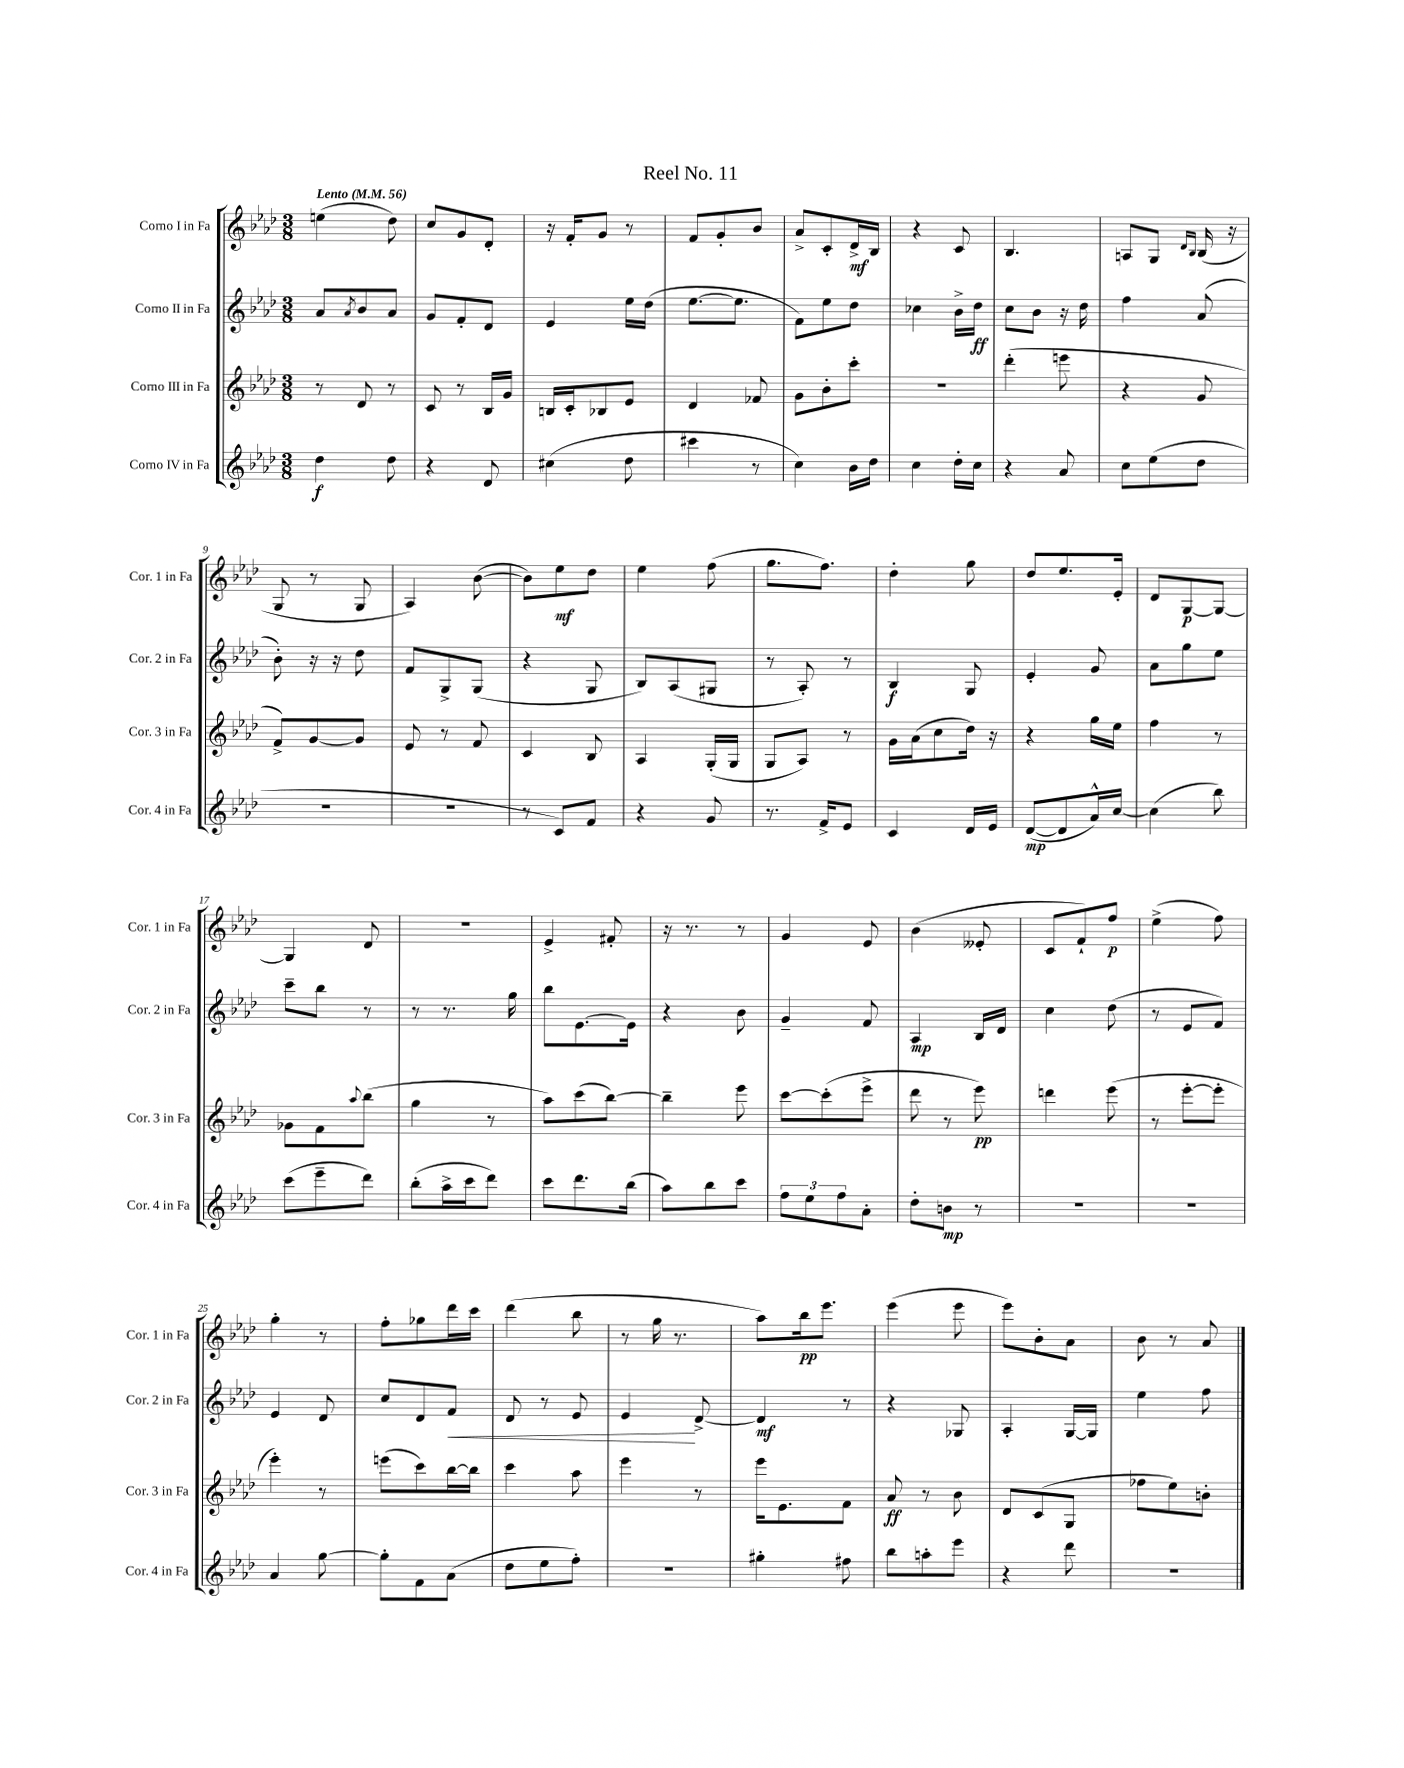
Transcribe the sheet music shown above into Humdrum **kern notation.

**kern	**dynam	**kern	**dynam	**kern	**dynam	**kern	**dynam
*part4	*part4	*part3	*part3	*part2	*part2	*part1	*part1
*staff4	*staff4	*staff3	*staff3	*staff2	*staff2	*staff1	*staff1
*I"Corno IV in Fa	*	*I"Corno III in Fa	*	*I"Corno II in Fa	*	*I"Corno I in Fa	*
*I'Cor. 4 in Fa	*	*I'Cor. 3 in Fa	*	*I'Cor. 2 in Fa	*	*I'Cor. 1 in Fa	*
*clefG2	*	*clefG2	*	*clefG2	*	*clefG2	*
*k[b-e-a-d-]	*	*k[b-e-a-d-]	*	*k[b-e-a-d-]	*	*k[b-e-a-d-]	*
*M3/8	*	*M3/8	*	*M3/8	*	*M3/8	*
*MM56	*	*MM56	*	*MM56	*	*MM56	*
=1	=1	=1	=1	=1	=1	=1	=1
!	!	!	!	!	!	!LO:TX:a:B:t=Lento	!
4dd-\	f	8r	.	8a-/L	.	(4een\	.
.	.	.	.	8qa-/	.	.	.
.	.	8d-/	.	8b-/	.	.	.
8dd-\	.	8r	.	8a-/J	.	8dd-\)	.
=2	=2	=2	=2	=2	=2	=2	=2
4r	.	8c/	.	8g/L	.	8cc/L	.
.	.	8r	.	8f'/	.	8g/	.
8d-/	.	16B-/LL	.	8d-/J	.	8d-'/J	.
.	.	16g/JJ	.	.	.	.	.
=3	=3	=3	=3	=3	=3	=3	=3
(4cc#X\	.	16Bn/LL	.	4e-/	.	16r	.
.	.	16c'/J	.	.	.	16f'/KL	.
.	.	8B-X/	.	.	.	8g/J	.
8dd-\	.	8e-/J	.	16ee-\LL	.	8r	.
.	.	.	.	(16dd-\JJ	.	.	.
=4	=4	=4	=4	=4	=4	=4	=4
4ccc#X\	.	4d-/	.	[8.ee-\L	.	8f/L	.
.	.	.	.	.	.	8g'/	.
.	.	.	.	8.ee-\J]	.	.	.
8r	.	8f-X/	.	.	.	8b-/J	.
=5	=5	=5	=5	=5	=5	=5	=5
4cc\)	.	8g\L	.	8f\L)	.	8a-^/L	.
.	.	8b-'\	.	8ee-\	.	8c'/	.
16b-\LL	.	8ccc'\J	.	8dd-\J	.	16d-^/L	mf
16dd-\JJ	.	.	.	.	.	16B-/JJ	.
=6	=6	=6	=6	=6	=6	=6	=6
4cc\	.	4.r	.	4cc-X\	.	4r	.
16dd-'\LL	.	.	.	16b-^\LL	.	8c/	.
16cc\JJ	.	.	.	16dd-\JJ	ff	.	.
=7	=7	=7	=7	=7	=7	=7	=7
4r	.	(4ddd-'\	.	8cc\L	.	4.B-/	.
.	.	.	.	8b-\J	.	.	.
8a-/	.	8eeen\	.	16r	.	.	.
.	.	.	.	16dd-\	.	.	.
=8	=8	=8	=8	=8	=8	=8	=8
8cc\L	.	4r	.	4ff\	.	8An/L	.
(8ee-\	.	.	.	.	.	8G/J	.
.	.	.	.	.	.	16qqd-/LL	.
.	.	.	.	.	.	16qqB-/JJ	.
8dd-\J	.	8g/	.	(8a-/	.	(16B-/	.
.	.	.	.	.	.	16r	.
!!LO:LB:g=z
=9	=9	=9	=9	=9	=9	=9	=9
4.r	.	8f^/L)	.	8b-'\)	.	8G/	.
.	.	[8g/	.	16r	.	8r	.
.	.	.	.	16r	.	.	.
.	.	8g/J]	.	8dd-\	.	8G/	.
=10	=10	=10	=10	=10	=10	=10	=10
4.r	.	8e-/	.	8f/L	.	4A-/)	.
.	.	8r	.	8G^/	.	.	.
.	.	8f/	.	(8G/J	.	([8b-\	.
=11	=11	=11	=11	=11	=11	=11	=11
8r	.	4c/	.	4r	.	8b-\L])	.
8c/L)	.	.	.	.	.	8ee-\	mf
8f/J	.	8B-/	.	8G/	.	8dd-\J	.
=12	=12	=12	=12	=12	=12	=12	=12
4r	.	4A-/	.	8B-/L)	.	4ee-\	.
.	.	.	.	(8A-/	.	.	.
8g/	.	(16G'/LL	.	8G#X/J	.	(8ff\	.
.	.	16G/JJ	.	.	.	.	.
=13	=13	=13	=13	=13	=13	=13	=13
8.r	.	8G/L	.	8r	.	8.gg\L	.
.	.	8A-/J)	.	8A-'/)	.	.	.
16f^/KL	.	.	.	.	.	8.ff\J)	.
8e-/J	.	8r	.	8r	.	.	.
=14	=14	=14	=14	=14	=14	=14	=14
4c/	.	16g\LL	.	4B-/	f	4dd-'\	.
.	.	(16a-\J	.	.	.	.	.
.	.	8cc\	.	.	.	.	.
16d-/LL	.	16dd-\Jk)	.	8G/	.	8gg\	.
16e-/JJ	.	16r	.	.	.	.	.
=15	=15	=15	=15	=15	=15	=15	=15
([8d-/L	mp	4r	.	4e-'/	.	8dd-/L	.
8d-/]	.	.	.	.	.	8.ee-/	.
16a-^^/L)	.	16gg\LL	.	8g/	.	.	.
[16cc/JJ	.	16ee-\JJ	.	.	.	16e-'/Jk	.
=16	=16	=16	=16	=16	=16	=16	=16
(4cc\]	.	4ff\	.	8a-\L	.	8d-/L	.
.	.	.	.	8gg\	.	[8G/	p
8bb-\)	.	8r	.	8ee-\J	.	8G/J_	.
!!LO:LB:g=z
=17	=17	=17	=17	=17	=17	=17	=17
(8ccc\L	.	8g-X\L	.	8ccc~\L	.	4G/]	.
8eee-~\	.	8f\	.	8bb-\J	.	.	.
.	.	8qqaa-/	.	.	.	.	.
8ddd-\J)	.	(8bb-\J	.	8r	.	8d-/	.
=18	=18	=18	=18	=18	=18	=18	=18
(8bb-'\L	.	4gg\	.	8r	.	4.r	.
16aa-^\L	.	.	.	8.r	.	.	.
16ccc\J	.	.	.	.	.	.	.
8ddd-\J)	.	8r	.	.	.	.	.
.	.	.	.	16gg\	.	.	.
=19	=19	=19	=19	=19	=19	=19	=19
8ccc\L	.	8aa-\L)	.	8bb-\L	.	4e-^/	.
8.ddd-\	.	(8ccc\	.	[8.e-\	.	.	.
.	.	[8bb-\J)	.	.	.	8f#X'/	.
(16bb-\Jk	.	.	.	16e-\Jk]	.	.	.
=20	=20	=20	=20	=20	=20	=20	=20
8aa-\L)	.	4bb-~\]	.	4r	.	16r	.
.	.	.	.	.	.	8.r	.
8bb-\	.	.	.	.	.	.	.
8ccc\J	.	8eee-\	.	8b-\	.	8r	.
=21	=21	=21	=21	=21	=21	=21	=21
12ff\L	.	[8ccc\L	.	4g~/	.	4g/	.
12ee-\	.	.	.	.	.	.	.
.	.	(8ccc'\]	.	.	.	.	.
12ff\	.	.	.	.	.	.	.
8a-'\J	.	8eee-^\J	.	8f/	.	8e-/	.
=22	=22	=22	=22	=22	=22	=22	=22
8dd-'\L	.	8ddd-\	.	4A-/	mp	(4b-\	.
8bn\J	mp	8r	.	.	.	.	.
8r	.	8eee-\)	pp	16B-/LL	.	8e--X'/	.
.	.	.	.	16d-/JJ	.	.	.
=23	=23	=23	=23	=23	=23	=23	=23
4.r	.	4dddn\	.	4cc\	.	8c/L	.
.	.	.	.	.	.	8f`/)	.
.	.	(8eee-\	.	(8dd-\	.	8ff/J	p
=24	=24	=24	=24	=24	=24	=24	=24
4.r	.	8r	.	8r	.	(4ee-^\	.
.	.	[8eee-'\L	.	8e-/L	.	.	.
.	.	8eee-'\J]	.	8f/J)	.	8ff\)	.
!!LO:LB:g=z
=25	=25	=25	=25	=25	=25	=25	=25
4a-/	.	4eee-'\)	.	4e-/	.	4gg'\	.
[8gg\	.	8r	.	8d-/	.	8r	.
=26	=26	=26	=26	=26	=26	=26	=26
8gg'\L]	.	(8eeen\L	.	8cc/L	.	8ff'\L	.
8f\	.	8ccc\)	.	8d-/	.	8gg-X\	.
!	!	!	!	!	!LO:HP:b	!	!
(8a-\J	.	[16bb-\L	.	8f/J	<	16ddd-\L	.
.	.	16bb-\JJ]	.	.	.	16ccc\JJ	.
=27	=27	=27	=27	=27	=27	=27	=27
8dd-\L	.	4ccc\	.	8d-/	.	(4ddd-\	.
8ee-\	.	.	.	8r	.	.	.
8ff'\J)	.	8aa-\	.	8e-/	.	8bb-\	.
=28	=28	=28	=28	=28	=28	=28	=28
4.r	.	4eee-\	.	4e-/	.	8r	.
.	.	.	.	.	.	16gg\	.
.	.	.	.	.	.	8.r	.
.	.	8r	.	[8d-^/	[	.	.
=29	=29	=29	=29	=29	=29	=29	=29
4gg#X'\	.	16eee-\KL	.	4d-/]	mf	8aa-\L)	.
.	.	8.e-\	.	.	.	.	.
.	.	.	.	.	.	16bb-\k	pp
.	.	.	.	.	.	8.eee-\J	.
8ff#X\	.	8f\J	.	8r	.	.	.
=30	=30	=30	=30	=30	=30	=30	=30
8bb-\L	.	8a-/	ff	4r	.	(4eee-\	.
8aan'\	.	8r	.	.	.	.	.
8eee-\J	.	8b-\	.	8G-X/	.	8eee-\	.
=31	=31	=31	=31	=31	=31	=31	=31
4r	.	8d-/L	.	4A-'/	.	8eee-\L)	.
.	.	(8c/	.	.	.	8b-'\	.
8ddd-\	.	8G/J	.	[16G/LL	.	8a-\J	.
.	.	.	.	16G/JJ]	.	.	.
=32	=32	=32	=32	=32	=32	=32	=32
4.r	.	8ff-X\L	.	4ee-\	.	8b-\	.
.	.	8ee-\)	.	.	.	8r	.
.	.	8bn'\J	.	8ff\	.	8a-/	.
==	==	==	==	==	==	==	==
*-	*-	*-	*-	*-	*-	*-	*-
